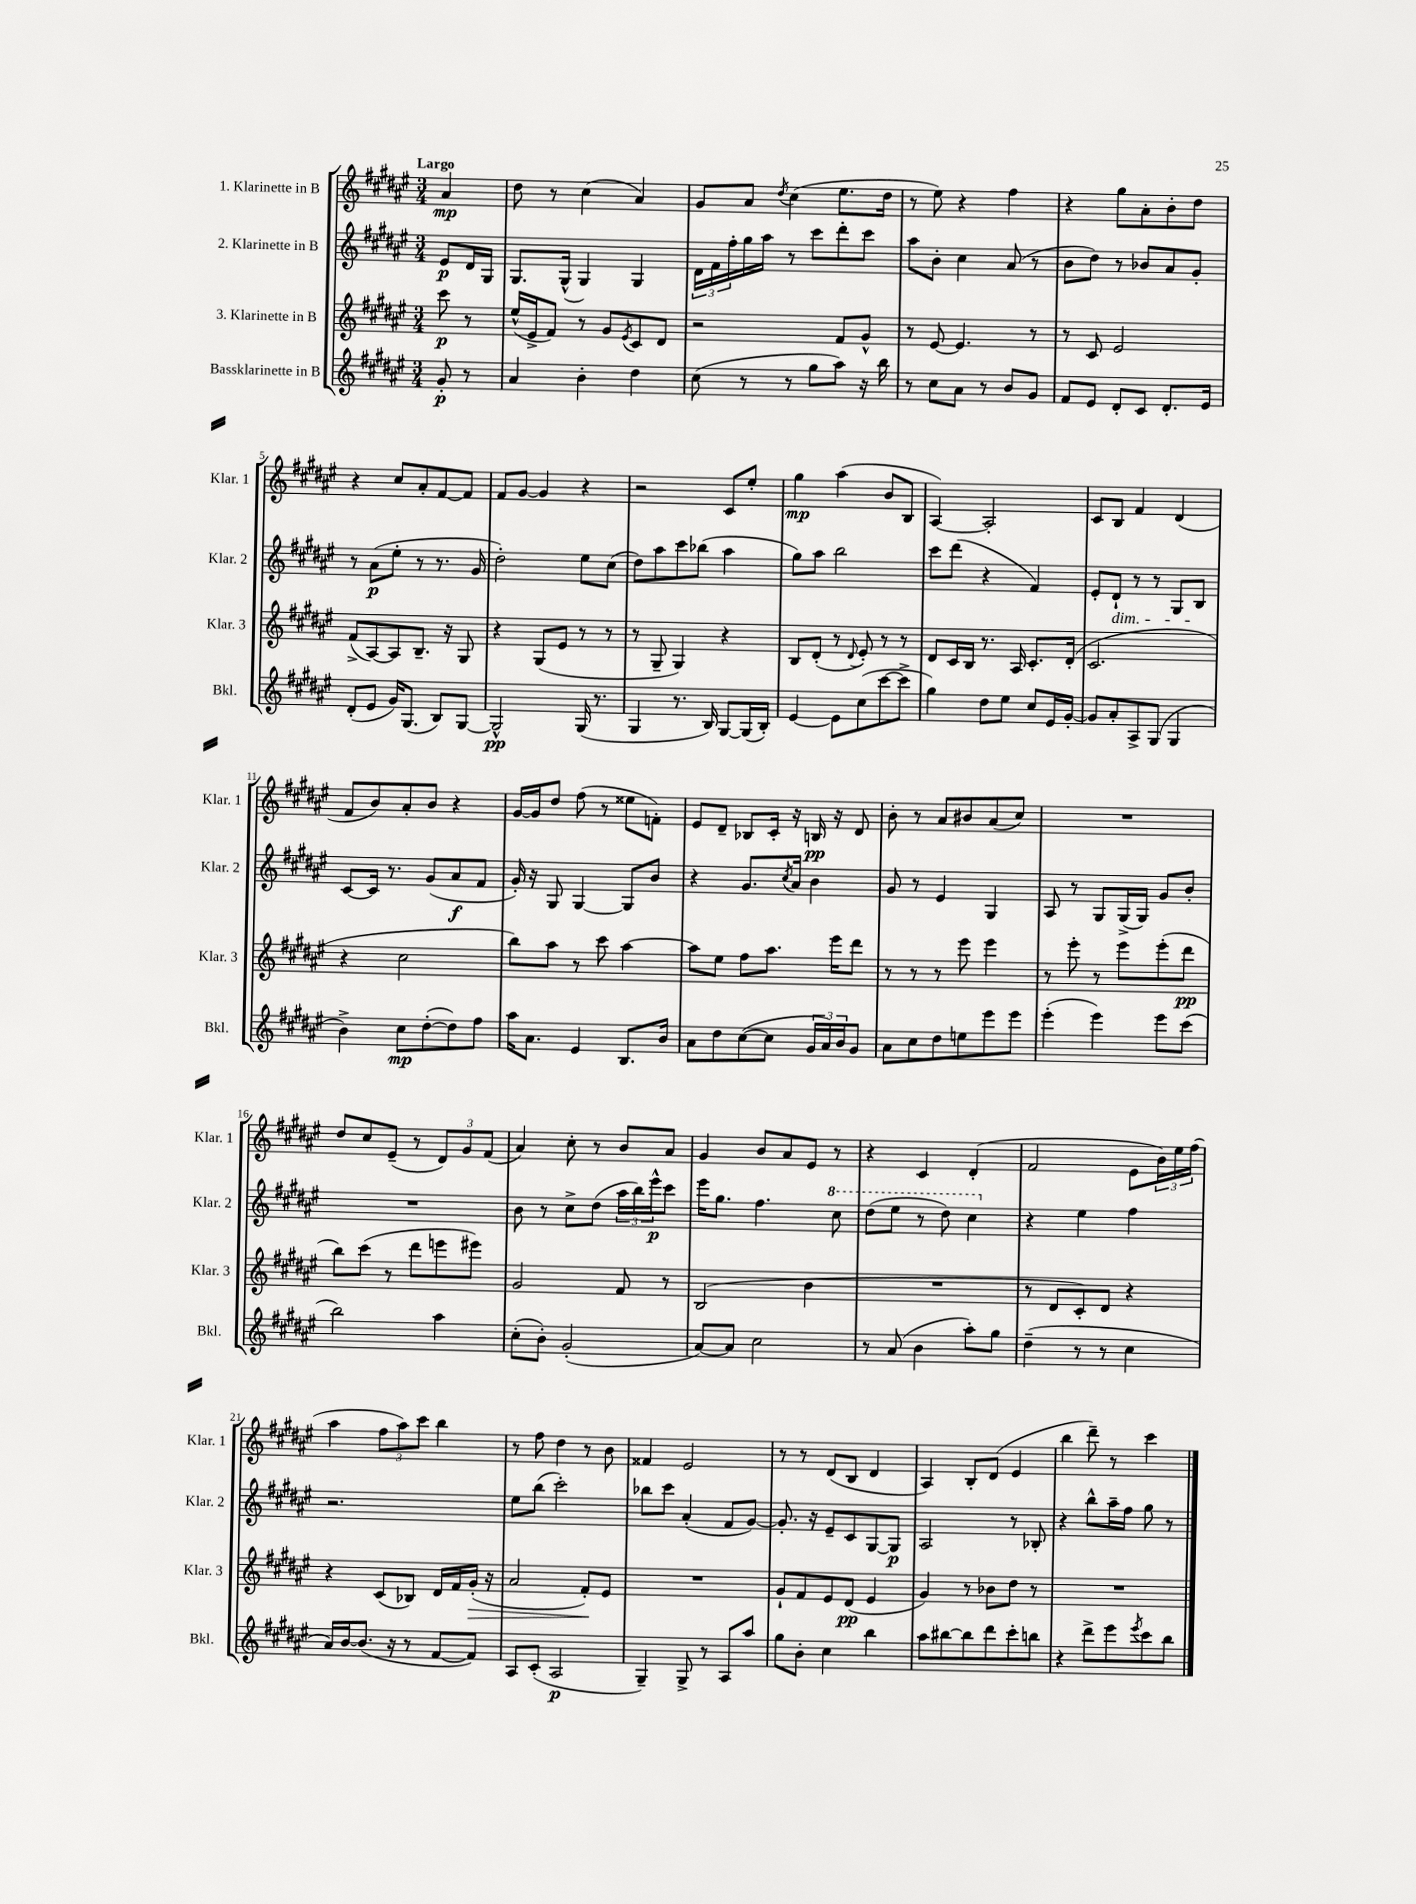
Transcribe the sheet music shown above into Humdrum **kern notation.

**kern	**kern	**kern	**kern
*staff4	*staff3	*staff2	*staff1
*clefG2	*clefG2	*clefG2	*clefG2
*k[f#c#g#d#a#e#]	*k[f#c#g#d#a#e#]	*k[f#c#g#d#a#e#]	*k[f#c#g#d#a#e#]
*M3/4	*M3/4	*M3/4	*M3/4
8g#'/	8ccc#\	8e#/L	4a#/
8r	8r	16d#/L	.
.	.	16G#/JJ	.
=	=	=	=
4a#/	(16ee#^^/LL	8.G#/L	8dd#\
.	16e#^/J	.	.
.	8f#/J)	.	8r
.	.	(16G#^^/Jk	.
4b'\	8r	4G#/)	(4cc#\
.	8g#/L	.	.
.	8qe#/	.	.
4dd#\	8c#/	4G#/	4a#/)
.	8d#/J	.	.
=	=	=	=
(8cc#\	2r	24d#\LL	8g#/L
.	.	24f#\	.
.	.	24ff#'\	.
8r	.	16gg#\	8a#/J
.	.	16aa#\JJ	.
.	.	.	8qdd#/
8r	.	8r	(4cc#\
8gg#\L	.	8ccc#\L	.
8aa#\J)	8f#/L	8ddd#'\	8.ee#\L
16r	8g#^^/J	8ccc#\J	.
16bb\	.	.	16dd#\Jk
=	=	=	=
8r	8r	8aa#\L	8r
8cc#\L	[8e#/	8b'\J	8ee#\)
8a#\J	4.e#/]	4cc#\	4r
8r	.	.	.
8b/L	.	(8a#/	4ff#\
8g#/J	8r	8r	.
=	=	=	=
8f#/L	8r	8b\L	4r
8e#/J	8c#/	8dd#\J)	.
8d#'/L	2e#/	8r	8gg#\L
8c#/J	.	8b-/L	8a#'\
8.d#'/L	.	8a#/	8b'\
.	.	8g#'/J	8dd#\J
16e#/Jk	.	.	.
=	=	=	=
(8d#'/L	(8f#^/L	8r	4r
8e#/J	[8A#/)	(8a#\L	.
16g#/LK)	8A#/]	8ee#'\J	8cc#/L
(8.G#/J	.	.	.
.	8.B~/J	8r	8a#'/
8B/L)	.	8.r	[8f#/
.	16r	.	.
[8G#/J	8G#/	.	8f#/]J
.	.	16g#/	.
=	=	=	=
2G#^^/]	4r	2dd#'\)	8f#/L
.	.	.	[8g#/J
.	(8G#/L	.	4g#/]
.	8e#/J	.	.
(16G#/	8r	8ee#\L	4r
8.r	.	.	.
.	8r	(8cc#\J	.
=	=	=	=
4G#/	8r	8dd#\L)	2r
.	8G#~/	8aa#\	.
8.r	4G#/)	8ccc#\	.
.	.	(8bb-\J	.
16B/)	.	.	.
[8G#/L	4r	4aa#\	8c#/L
(16G#/]L	.	.	8ee#'/J
16B'/JJ)	.	.	.
=	=	=	=
[4e#/	8B/L	8gg#\L)	4gg#\
.	(8d#'/J	8aa#\J	.
8e#\]L	8r	2bb\	(4aa#\
.	8qqd#/	.	.
(8cc#\	8e#'/)	.	.
[8ccc#\	8r	.	8b/L
8ccc#^\]J	8r	.	8B/J
=	=	=	=
4gg#\)	8d#/L	8ccc#\L	[4A#/)
.	16c#/L	(8ddd#\J	.
.	16B/JJ	.	.
8dd#\L	8.r	4r	2A#'/]
8ee#\J	.	.	.
.	16A#/	.	.
8cc#/L	8.c#'/L	4f#/)	.
16e#/L	.	.	.
[16g#'/JJ	(16d#'/Jk	.	.
=	=	=	=
8g#/]L	2.c#/	8e#'/L	8c#/L
8a#'/	.	8d#`/J	8B/J
8A#^/	.	8r	4f#/
(8G#/J	.	8r	.
4G#/	.	8G#/L	(4d#/
.	.	8B/J	.
=	=	=	=
4b^\)	4r	[8c#/L	8f#/L
.	.	16c#/]Jk	8b/)
.	.	8.r	.
8cc#\L	2cc#\	.	8a#'/
([8dd#'\	.	(8g#/L	8b/J
8dd#\])	.	8a#/	4r
8ff#\J	.	8f#/J	.
=	=	=	=
16aa#\LK	8bb\L)	16g#'/)	[16g#/LL
8.a#\J	.	16r	16g#/]J
.	8aa#\J	8G#/	8dd#/J
4e#/	8r	[4G#/	(8ff#\
.	8ccc#\	.	8r
8.B/L	[4aa#\	8G#/]L	8ee##\L
.	.	8b/J	8f'\J)
16b/Jk	.	.	.
=	=	=	=
8a#\L	8aa#\]L	4r	8e#/L
8dd#\	8ee#\J	.	8d#~/J
([8cc#\	8ff#\L	8.g#/L	8B-/L
8cc#\]J	8.aa#\J	.	16c#'/Jk
.	.	8qcc#/	.
.	.	16a#/Jk	16r
24g#/LL	.	4b\	16B/
24a#/)	.	.	.
.	16eee#\LK	.	16r
24b/J	.	.	.
8g#/J	8ddd#\J	.	8d#/
=	=	=	=
8a#\L	8r	8g#/	8b'\
8cc#\	8r	8r	8r
8dd#\	8r	4e#/	8a#/L
8ee\	8eee#\	.	8b#/
8eee#\	4eee#\	4G#/	(8a#/
8eee#\J	.	.	8cc#/J)
=	=	=	=
(4eee#'\	8r	8A#/	2.r
.	8eee#'\	8r	.
4eee#\)	8r	8G#/L	.
.	8eee#\L	(16G#^/L	.
.	.	16G#/JJ)	.
8eee#\L	(8eee#'\	8g#/L	.
(8ccc#\J	8ddd#\J	8b'/J	.
=	=	=	=
2bb\)	8bb\L)	2.r	8dd#/L
.	(8ccc#\J	.	8cc#/
.	8r	.	(8e#~/J
.	8ddd#\L	.	8r
4aa#\	8eee\	.	12d#/L)
.	.	.	12g#/
.	8eee#\J)	.	.
.	.	.	(12f#/J
=	=	=	=
(8cc#'\L	2g#/	8b\	4a#/)
8b'\J)	.	8r	.
(2g#'/	.	8cc#^\L	8cc#'\
.	.	(8dd#\J	8r
.	8f#/	24aa#\LL	8b/L
.	.	24bb\)	.
.	.	24eee#^^\J	.
.	8r	8ccc#\J	8a#/J
=	=	=	=
[8a#/L)	(2B/	16eee#\LK	4g#/
.	.	8.gg#\J	.
8a#/]J	.	.	.
2cc#\	.	4.ff#\	8b/L
.	.	.	8a#/
.	4b\	.	8e#/J
.	.	8ccc#\	8r
=	=	=	=
8r	2.r	(8ddd#\L	4r
(8a#/	.	8eee#\J	.
4b\	.	8r	4c#/
.	.	8ddd#\)	.
8aa#'\L)	.	4ccc#\	(4d#'/
8gg#\J	.	.	.
=	=	=	=
(4dd#~\	8r	4r	2f#/
.	8d#/L	.	.
8r	8c#'/)	4ee#\	.
8r	8d#/J	.	.
4cc#\	4r	4ff#\	8e#\L
.	.	.	24b\L)
.	.	.	24ee#\
.	.	.	(24ff#\JJ
=	=	=	=
16a#/LL)	4r	2.r	4aa#\
[16b/J	.	.	.
(8.b/]J	.	.	.
.	(8c#/L	.	12ff#\L
16r	.	.	.
.	.	.	12aa#\)
8r	8B-/J)	.	.
.	.	.	12ccc#\J
[8f#/L	16d#/LL	.	4bb\
.	16f#/	.	.
8f#/]J)	(16g#'/JJ	.	.
.	16r	.	.
=	=	=	=
8A#/L	2a#/	8ee#\L	8r
(8c#'/J	.	(8bb\J	8ff#\
2A#/	.	2ccc#'\)	4dd#\
.	8f#'/L)	.	8r
.	8e#/J	.	8b\
=	=	=	=
4G#~/)	2.r	8bb-\L	4f##/
.	.	8ccc#\J	.
8G#^/	.	(4a#'/	2e#/
8r	.	.	.
8A#/L	.	8f#/L	.
8aa#/J	.	[8g#/J)	.
=	=	=	=
8gg#\L	8g#`/L	8.g#'/]	8r
8b'\J	8f#/	.	8r
.	.	16r	.
4cc#\	8e#/	8e#~/L	(8d#/L
.	(8d#/J	8c#/	8B/J
4bb\	4e#/	[8G#/	4d#/
.	.	8G#/]J	.
=	=	=	=
8aa#\L	4g#/)	2A#/	4A#/)
[8bb#\	.	.	.
8bb#\]	8r	.	8B'/L
8ddd#\	8b-\L	.	(8d#/J
8ccc#'\	8dd#\J	8r	4e#/
8bb\J	8r	8B-'/	.
=	=	=	=
4r	2.r	4r	4bb\
8ddd#^\L	.	8bb^^\L	8ddd#~\)
8eee#\	.	16aa#~\L	8r
.	.	16ff#\JJ	.
8qeee#/	.	.	.
8ccc#\	.	8gg#\	4ccc#\
8bb\J	.	8r	.
==	==	==	==
*-	*-	*-	*-
